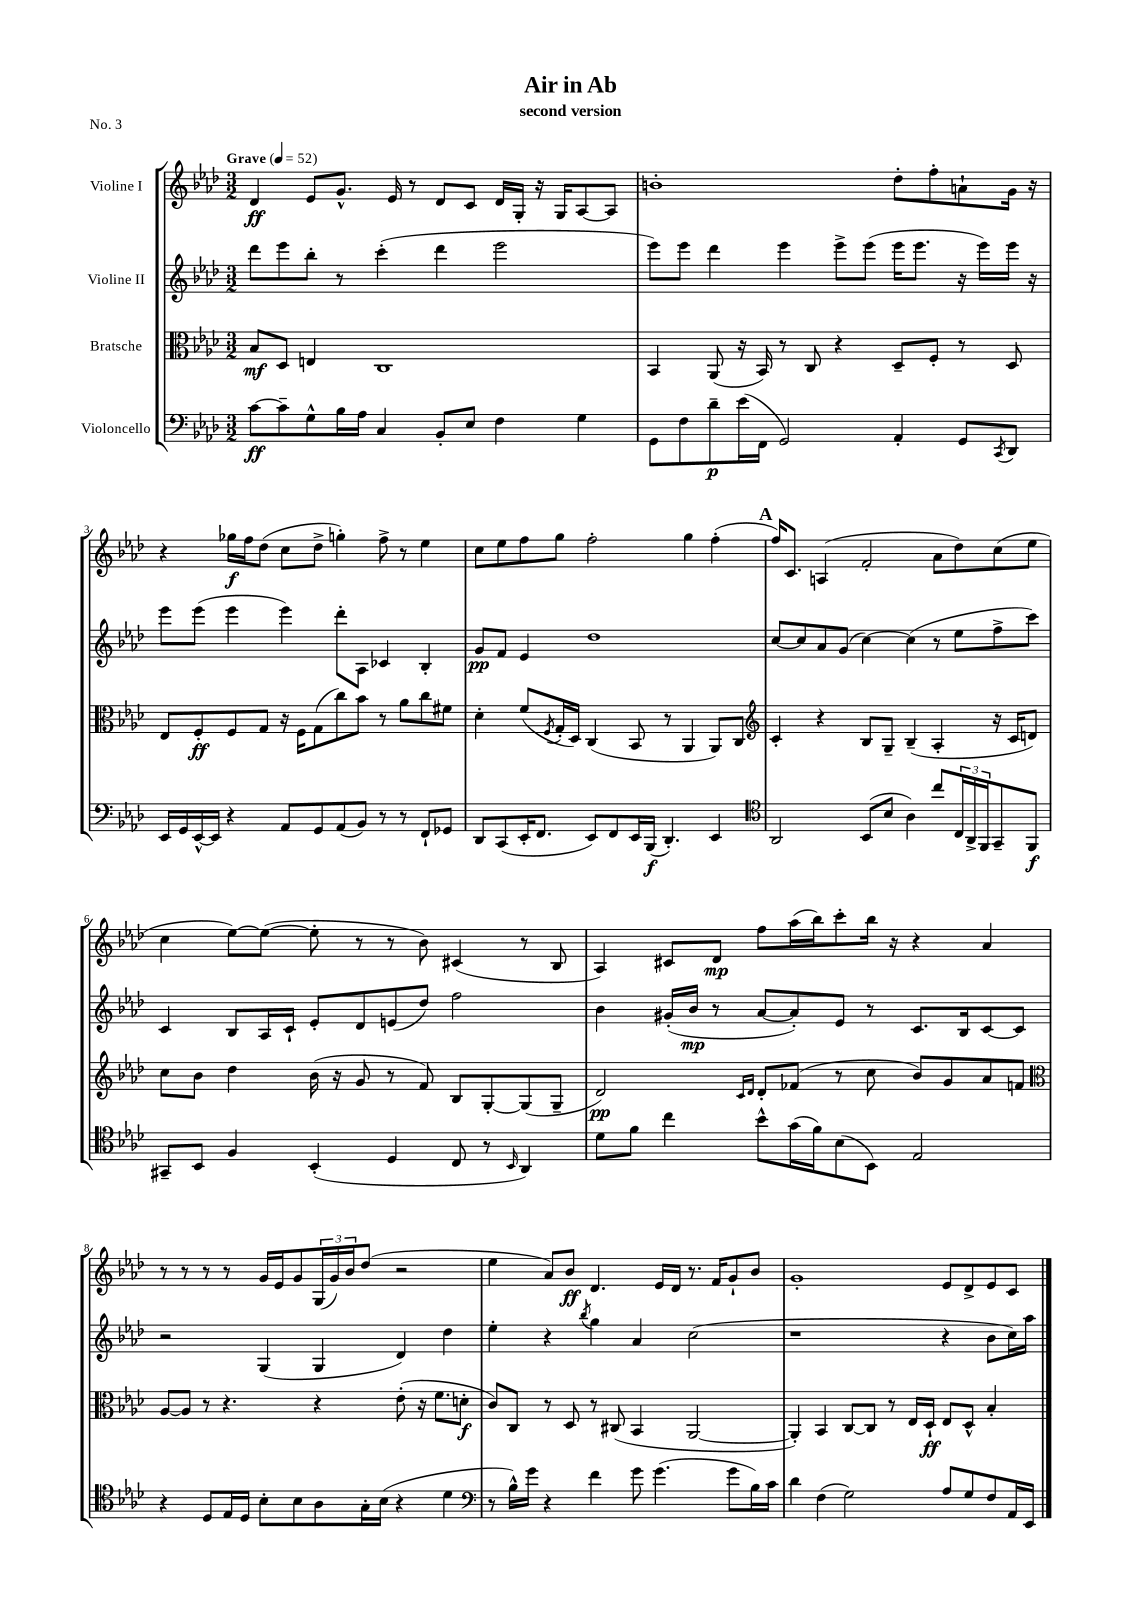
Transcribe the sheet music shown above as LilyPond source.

\header { title = "Air in Ab" subtitle = "second version" piece = "No. 3" }
<<
\new StaffGroup <<
\new Staff = "s0" \with { instrumentName = "Violine I" } {
    \clef treble \key aes \major \numericTimeSignature \time 3/2 \tempo "Grave" 4 = 52
    des'4\ff ees'8 g'8.-^ ees'16 r8 des'8 c'8 des'16 g16-. r16 g16 aes8~ aes8 |
    b'1-. des''8-. f''8-. a'8-! g'16 r16 |
    r4 ges''16\f f''16 des''8( c''8 des''8-> g''4-.) f''8-> r8 ees''4 |
    c''8 ees''8 f''8 g''8 f''2-. g''4 f''4-.( |
    \mark \markup { \bold "A" } f''16) c'8. a4( f'2-. aes'8 des''8) c''8( ees''8 |
    c''4 ees''8~) ees''8~( ees''8-. r8 r8 bes'8) cis'4( r8 bes8 |
    aes4) cis'8 des'8\mp f''8 aes''16( bes''16) c'''8-. bes''16 r16 r4 aes'4 |
    r8 r8 r8 r8 g'16 ees'16 g'8 \tuplet 3/2 { g16( g'16) bes'16 } des''8( r2 |
    ees''4 aes'8) bes'8\ff des'4. ees'16 des'16 r8. f'16 g'8-! bes'8 |
    g'1-. ees'8 des'8-> ees'8 c'8 \bar "|." |
}
\new Staff = "s1" \with { instrumentName = "Violine II" } {
    \clef treble \key aes \major \numericTimeSignature \time 3/2
    des'''8 ees'''8 bes''8-. r8 c'''4-.( des'''4 ees'''2 |
    ees'''8) ees'''8 des'''4 ees'''4 ees'''8-> ees'''8( ees'''16 ees'''8. r16 ees'''16) ees'''16 r16 |
    ees'''8 ees'''8( ees'''4 ees'''4) des'''8-. aes8 ces'4 bes4-. |
    g'8\pp f'8 ees'4 des''1 |
    \mark \markup { \bold "A" } c''8~ c''8 aes'8 g'8( c''4~) c''4( r8 ees''8 f''8-> c'''8) |
    c'4 bes8 aes16 c'16-! ees'8-. des'8 e'8( des''8) f''2 |
    bes'4 gis'16-.( bes'16\mp r8 aes'8~ aes'8-.) ees'8 r8 c'8. bes16 c'8~ c'8 |
    r2 g4( g4 des'4) des''4 |
    ees''4-. r4 \acciaccatura { bes''8 } g''4 aes'4 c''2( |
    r1 r4 bes'8 c''16) aes''16 \bar "|." |
}
\new Staff = "s2" \with { instrumentName = "Bratsche" } {
    \clef alto \key aes \major \numericTimeSignature \time 3/2
    bes8\mf des8 e4 c1 |
    bes,4 aes,8( r16 bes,16) r8 c8 r4 des8-- f8-. r8 des8 |
    ees8 f8-.\ff f8 g8 r16 f16 g8( c''8) bes'8 r8 aes'8 c''8 fis'8 |
    des'4-. f'8( \acciaccatura { f8 } g16-. des16) c4( bes,8 r8 aes,4 aes,8) c8 |
    \mark \markup { \bold "A" } \clef treble c'4-. r4 bes8 g8-- bes4--( aes4-. r16 c'16 d'8) |
    c''8 bes'8 des''4 bes'16( r16 g'8 r8 f'8) bes8 g8~-. g8( g8-- |
    des'2\pp) \grace { c'16 des'16 } des'8-. fes'8( r8 c''8 bes'8) g'8 aes'8 f'8 |
    \clef alto aes8~ aes8 r8 r4. r4 ees'8-.( r16 f'8. d'8-.\f |
    c'8) c8 r8 des8 r8 cis8( bes,4 aes,2~ |
    aes,4-.) bes,4 c8~ c8 r8 ees16 des16-!\ff ees8 des8-^ bes4-. \bar "|." |
}
\new Staff = "s3" \with { instrumentName = "Violoncello" } {
    \clef bass \key aes \major \numericTimeSignature \time 3/2
    c'8~\ff c'8-- g8-^ bes16 aes16 c4 bes,8-. ees8 f4 g4 |
    g,8 f8 des'8--\p ees'16( f,16 g,2) aes,4-. g,8 \acciaccatura { c,8 } des,8 |
    ees,16 g,16 ees,16~-^ ees,16 r4 aes,8 g,8 aes,8( bes,8) r8 r8 f,8-! ges,8 |
    des,8 c,8( ees,16-. f,8. ees,8) f,8 ees,16 bes,,16\f( des,4.-.) ees,4 |
    \mark \markup { \bold "A" } \clef tenor aes,2 bes,8( bes8 aes4) c''8 \tuplet 3/2 { c16 aes,16-> f,16 } g,8-- f,8\f |
    gis,8-- bes,8 f4 bes,4-.( des4 c8 r8 \grace { bes,16 } aes,4) |
    des'8 f'8 c''4 bes'8-^ g'16( f'16) bes8( bes,8) ees2 |
    r4 des8 ees16 des16 bes8-. bes8 aes8 g16-. bes16( r4 des'4 |
    \clef bass r8 bes16-^) g'16 r4 f'4 g'8 g'4.( g'8 bes16) c'16 |
    des'4 f4( g2) aes8 g8 f8 aes,16 ees,16 \bar "|." |
}
>>
>>
